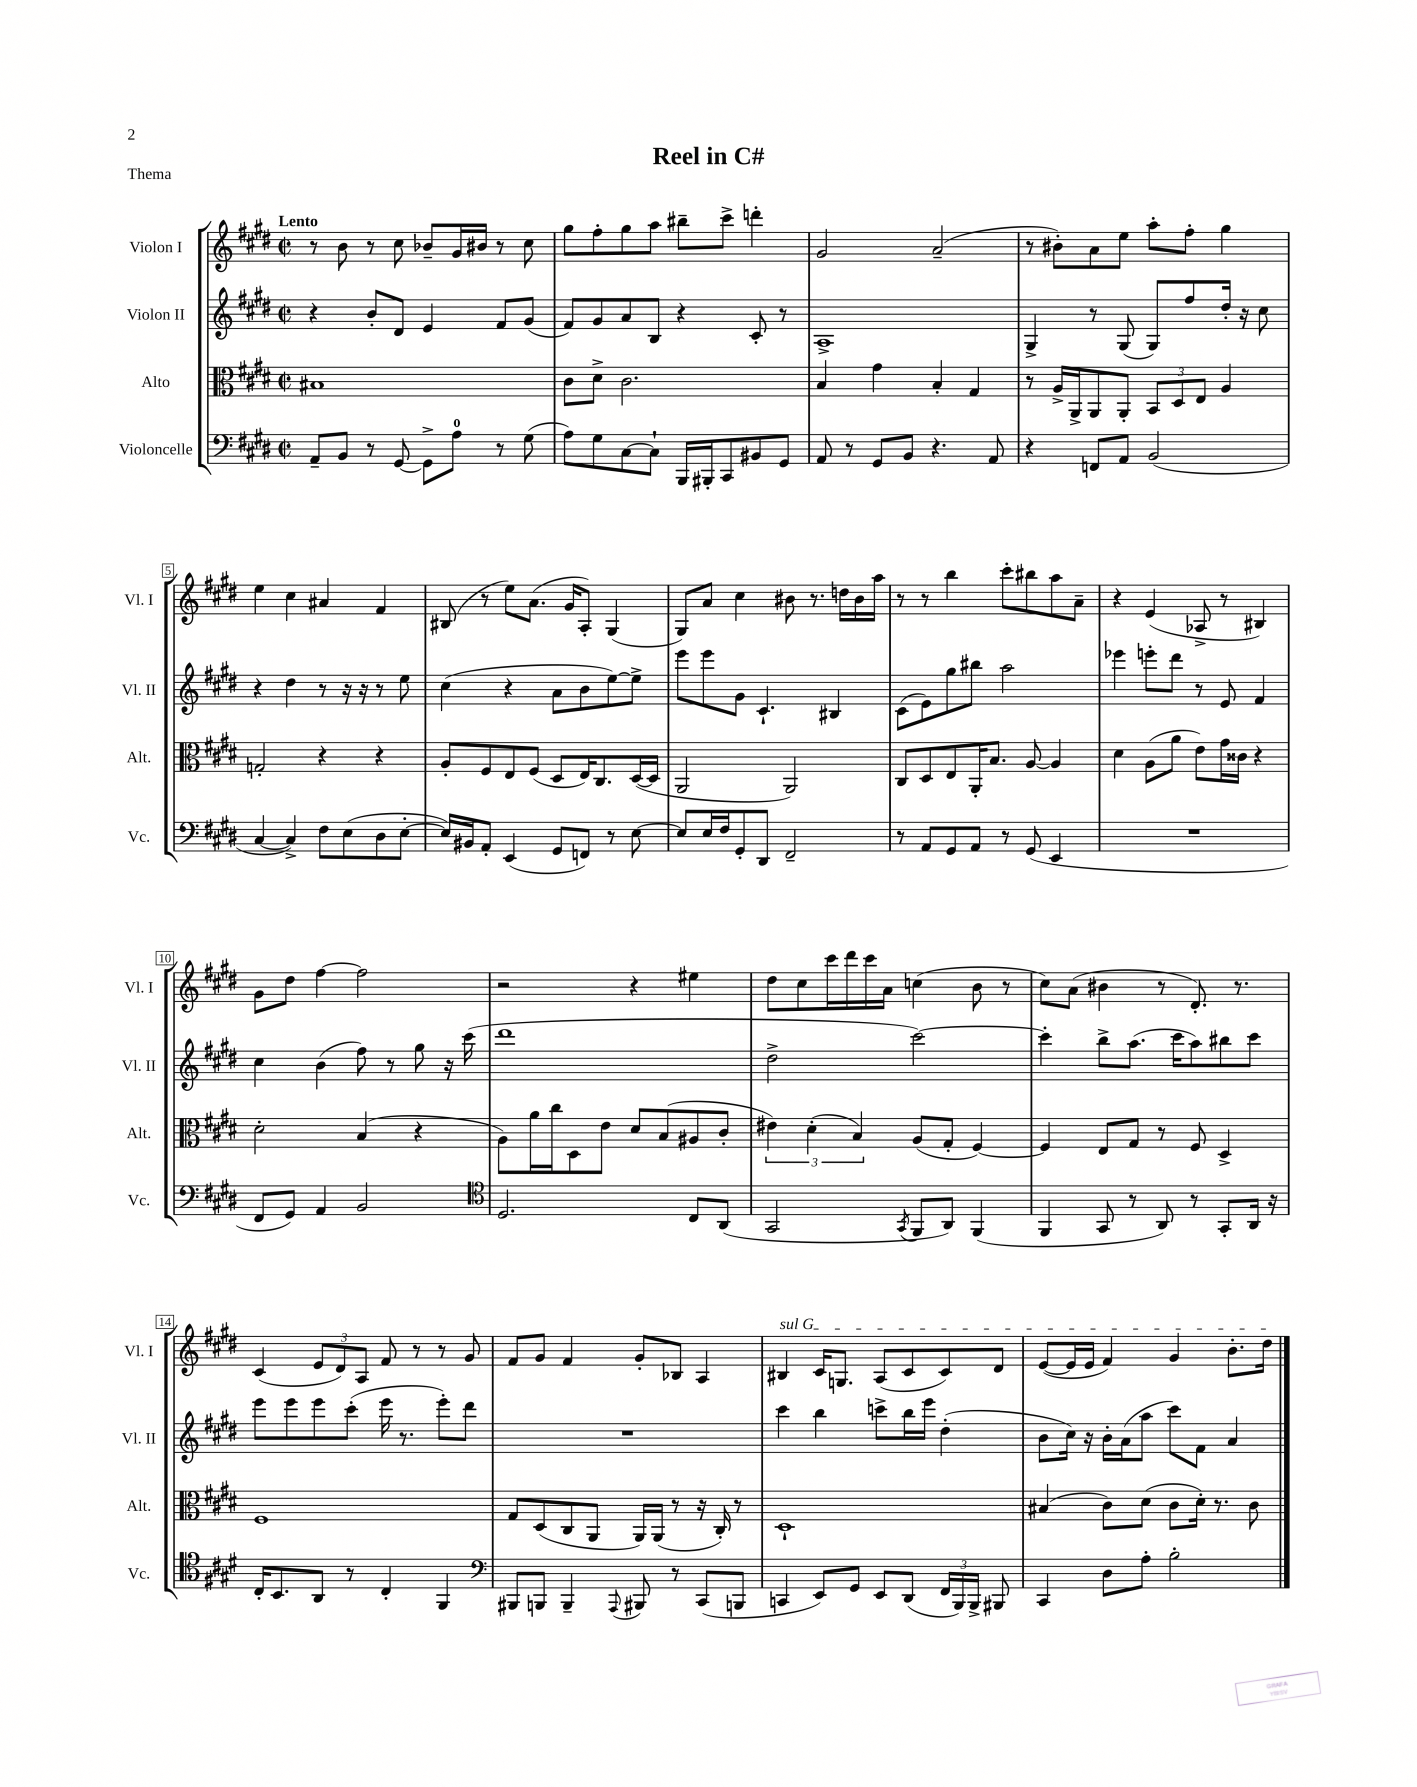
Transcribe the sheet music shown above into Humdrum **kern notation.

**kern	**kern	**kern	**kern
*staff4	*staff3	*staff2	*staff1
*clefF4	*clefC3	*clefG2	*clefG2
*k[f#c#g#d#]	*k[f#c#g#d#]	*k[f#c#g#d#]	*k[f#c#g#d#]
*M2/2	*M2/2	*M2/2	*M2/2
*met(c|)	*met(c|)	*met(c|)	*met(c|)
8AA~	1B#	4r	8r
8BB	.	.	8b
8r	.	8b'	8r
[8GG#	.	8d#	8cc#
8GG#^]	.	4e	8b-~
8A	.	.	16g#
.	.	.	16b#
8r	.	8f#	8r
(8G#	.	(8g#	8cc#
=	=	=	=
8A)	8c#	8f#)	8gg#
8G#	8d#^	8g#	8ff#'
[8C#	2.c#	8a	8gg#
8C#`]	.	8B	8aa
16BBB	.	4r	8bb#~
16BBB#'	.	.	.
8CC#	.	.	8ccc#^
8BB#	.	8c#'	4ddd'
8GG#	.	8r	.
=	=	=	=
8AA	4B	1A^	2g#
8r	.	.	.
8GG#	4g#	.	.
8BB	.	.	.
4.r	4B'	.	(2a~
.	4G#	.	.
8AA	.	.	.
=	=	=	=
4r	8r	4G#^	8r
.	16A^	.	8b#')
.	16AA^	.	.
8FF	8AA	8r	8a
8AA	8AA'	(8G#	8ee
(2BB	12BB	8G#)	8aa'
.	12D#	.	.
.	.	8ff#	8ff#'
.	12E	.	.
.	4A	16dd#'	4gg#
.	.	16r	.
.	.	8cc#	.
=	=	=	=
[4C#	2G'	4r	4ee
4C#^])	.	4dd#	4cc#
8F#	4r	8r	4a#
(8E	.	16r	.
.	.	16r	.
8D#	4r	8r	4f#
[8E'	.	8ee	.
=	=	=	=
16E])	8A'	(4cc#	(8B#
16BB#	.	.	.
8AA'	8F#	.	8r
(4EE	8E	4r	8ee)
.	(8F#	.	(8.a
8GG#	8D#	8a	.
.	.	.	16g#
8FF)	16E)	8b	8A')
.	8.C#	.	.
8r	.	[8ee)	(4G#
[8E	([16D#	8ee^]	.
.	16D#]	.	.
=	=	=	=
8E]	2AA	8eee	8G#)
16E	.	8eee	8a
16F#	.	.	.
8GG#'	.	8g#	4cc#
8DD#	.	4.c#`	.
2FF#~	2AA)	.	8b#
.	.	.	8.r
.	.	4B#	.
.	.	.	16dd
.	.	.	16b#
.	.	.	16aa
=	=	=	=
8r	8C#	(8c#	8r
8AA	8D#	8e)	8r
8GG#	8E	8gg#	4bb
8AA	16AA'	8bb#	.
.	8.B	.	.
8r	.	2aa	8ccc#'
(8GG#	[8A	.	8bb#
4EE	4A]	.	8aa
.	.	.	8a~
=	=	=	=
1r	4d#	4eee-	4r
.	(8A	8eee'	(4e
.	8a	8ddd#	.
.	8e)	8r	8A-^
.	16g#	8e	8r
.	16c##	.	.
.	4r	4f#	4B#)
=	=	=	=
8FF#	2d#'	4cc#	8g#
8GG#)	.	.	8dd#
4AA	.	(4b	[4ff#
2BB	(4B	8ff#)	2ff#]
.	.	8r	.
.	4r	8gg#	.
.	.	16r	.
.	.	(16ccc#	.
=	=	=	=
*clefC4	*	*	*
2.D#	8A)	1ddd#	2r
.	16a	.	.
.	16cc#	.	.
.	8D#	.	.
.	8e	.	.
.	8d#	.	4r
.	(8B	.	.
8C#	8A#	.	4ee#
(8AA	8c#'	.	.
=	=	=	=
2GG#	6e#)	2dd#^	8dd#
.	.	.	8cc#
.	(6d#'	.	.
.	.	.	16ccc#
.	.	.	16ddd#
.	6B)	.	.
.	.	.	16ccc#
.	.	.	16a
8qGG#	.	.	.
8FF#	(8A	[2ccc#)	(4cc
8AA)	8G#'	.	.
(4FF#	[4F#)	.	8b
.	.	.	8r
=	=	=	=
4FF#	4F#]	4ccc#']	8cc#)
.	.	.	(8a
8GG#	8E	8bb^	4b#
8r	8G#	(8.aa	.
8AA)	8r	.	8r
.	.	16ccc#	.
8r	8F#	8aa)	8.d#')
8GG#'	4D#^	8bb#	.
.	.	.	8.r
16AA	.	8ccc#	.
16r	.	.	.
=	=	=	=
16C#'	1F#	8eee	(4c#
8.BB	.	.	.
.	.	8eee	.
8AA	.	8eee	12e
.	.	.	12d#)
8r	.	(8ccc#'	.
.	.	.	12A
4C#'	.	16eee	8f#
.	.	8.r	.
.	.	.	8r
4FF#	.	8eee')	8r
.	.	8ddd#	8g#
=	=	=	=
*clefF4	*	*	*
8BBB#	8G#	1r	8f#
8BBB	(8D#	.	8g#
4BBB~	8C#	.	4f#
.	8AA	.	.
8qqAAA	.	.	.
8BBB#	16AA)	.	8g#'
.	(16AA	.	.
8r	8r	.	8B-
(8CC#	16r	.	4A
.	16C#')	.	.
8BBB	8r	.	.
=	=	=	=
4CC	1D#`	4ccc#	4B#
8EE)	.	4bb	16c#
.	.	.	8.G
8GG#	.	.	.
8EE	.	8ccc^	(8A
(8DD#	.	16bb	8c#
.	.	16eee	.
24FF#	.	(4dd#'	8c#)
24BBB)	.	.	.
24BBB^	.	.	.
8BBB#	.	.	8d#
=	=	=	=
4CC#	(4B#	8b	([8e
.	.	16cc#)	16e]
.	.	16r	16e
8D#	8c#)	16b'	4f#)
.	.	(16a	.
8A'	(8d#	8aa	.
2B'	8c#	8ccc#)	4g#
.	16d#')	8f#	.
.	8.r	.	.
.	.	4a	8.b'
.	8c#	.	.
.	.	.	16dd#
==	==	==	==
*-	*-	*-	*-
